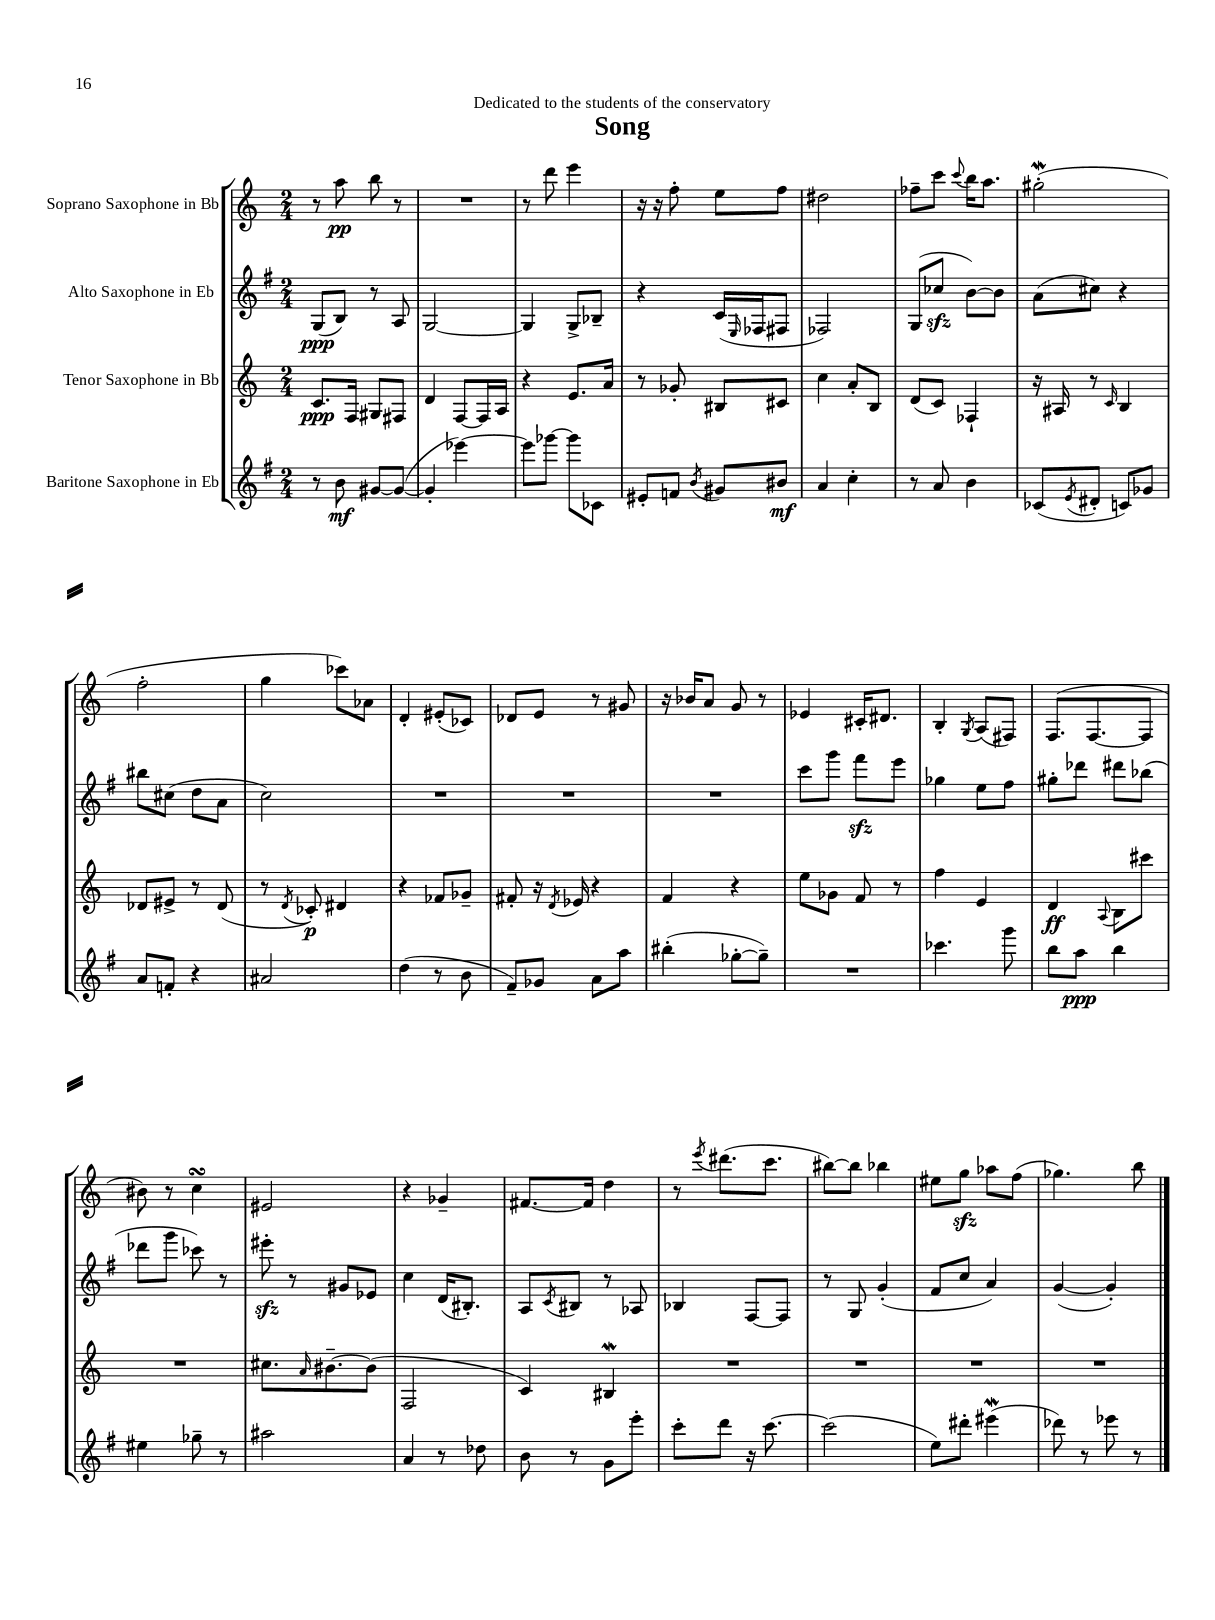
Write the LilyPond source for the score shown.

\header { title = "Song" dedication = "Dedicated to the students of the conservatory" }
<<
\new StaffGroup <<
\new Staff = "s0" \with { instrumentName = "Soprano Saxophone in Bb" } {
    \clef treble \key c \major \numericTimeSignature \time 2/4
    r8 a''8\pp b''8 r8 |
    R2 |
    r8 d'''8 e'''4 |
    r16 r16 f''8-. e''8 f''8 |
    dis''2 |
    fes''8-- c'''8 \appoggiatura { c'''8 } b''16 a''8. |
    gis''2-.\mordent( |
    f''2-. |
    g''4 ces'''8) aes'8 |
    d'4-. eis'8-.( ces'8) |
    des'8 e'8 r8 gis'8 |
    r16 bes'16 a'8 g'8 r8 |
    ees'4 cis'16-. dis'8. |
    b4-. \acciaccatura { g8 } a8( fis8) |
    f8.( f8.~ f8 |
    bis'8) r8 c''4\turn |
    eis'2 |
    r4 ges'4-- |
    fis'8.~ fis'16 d''4 |
    r8 \acciaccatura { e'''8 } dis'''8.( c'''8. |
    bis''8~) bis''8 bes''4 |
    eis''8 g''8\sfz aes''8 f''8( |
    ges''4.) b''8 \bar "|." |
}
\new Staff = "s1" \with { instrumentName = "Alto Saxophone in Eb" } {
    \clef treble \key g \major \numericTimeSignature \time 2/4
    g8\ppp( b8) r8 a8 |
    g2~ |
    g4 g8-> bes8-- |
    r4 c'16( \grace { e16 } fes16 fis8 |
    fes2) |
    g8( ces''8\sfz b'8~) b'8 |
    a'8( cis''8) r4 |
    bis''8 cis''8( d''8 a'8 |
    c''2) |
    R2 |
    R2 |
    R2 |
    c'''8 g'''8 fis'''8\sfz e'''8 |
    ges''4 e''8 fis''8 |
    gis''8-. des'''8 dis'''8 bes''8( |
    des'''8 g'''8 ces'''8) r8 |
    eis'''8-.\sfz r8 gis'8 ees'8 |
    c''4 d'16( bis8.-.) |
    a8 \acciaccatura { c'8 } bis8 r8 aes8 |
    bes4 fis8~ fis8 |
    r8 g8 g'4-.( |
    fis'8 c''8 a'4) |
    g'4~( g'4-.) \bar "|." |
}
\new Staff = "s2" \with { instrumentName = "Tenor Saxophone in Bb" } {
    \clef treble \key c \major \numericTimeSignature \time 2/4
    c'8.\ppp f16 gis8 fis8 |
    d'4 f8~ f16 a16 |
    r4 e'8. a'16 |
    r8 ges'8-. bis8 cis'8 |
    c''4 a'8-. b8 |
    d'8( c'8) fes4-! |
    r16 ais16 r8 \grace { c'16 } b4 |
    des'8 eis'8-> r8 des'8( |
    r8 \acciaccatura { d'8 } ces'8-.\p) dis'4 |
    r4 fes'8 ges'8-- |
    fis'8-. r16 \acciaccatura { d'8 } ees'16 r4 |
    f'4 r4 |
    e''8 ges'8 f'8 r8 |
    f''4 e'4 |
    d'4\ff \appoggiatura { a8 } b8 cis'''8 |
    R2 |
    cis''8. \grace { a'16 } bis'8.~-- bis'8( |
    f2 |
    c'4) bis4\mordent |
    R2 |
    R2 |
    R2 |
    R2 \bar "|." |
}
\new Staff = "s3" \with { instrumentName = "Baritone Saxophone in Eb" } {
    \clef treble \key g \major \numericTimeSignature \time 2/4
    r8 b'8\mf gis'8~ gis'8~( |
    gis'4-. ees'''4~) |
    ees'''8 ges'''8~ ges'''8 ces'8 |
    eis'8-. f'8 \acciaccatura { b'8 } gis'8 bis'8\mf |
    a'4 c''4-. |
    r8 a'8 b'4 |
    ces'8( \acciaccatura { e'8 } dis'8-. c'8) ges'8 |
    a'8 f'8-. r4 |
    ais'2 |
    d''4( r8 b'8 |
    fis'8--) ges'8 a'8 a''8 |
    bis''4-.( ges''8~-. ges''8--) |
    R2 |
    ces'''4. g'''8 |
    b''8 a''8\ppp b''4 |
    eis''4 ges''8-- r8 |
    ais''2 |
    a'4 r8 des''8 |
    b'8 r8 g'8 e'''8-. |
    c'''8-. d'''8 r16 c'''8.~ |
    c'''2( |
    e''8) dis'''8-. eis'''4\mordent( |
    des'''8) r8 ees'''8 r8 \bar "|." |
}
>>
>>
\layout { \context { \Score \remove "Bar_number_engraver" } }
